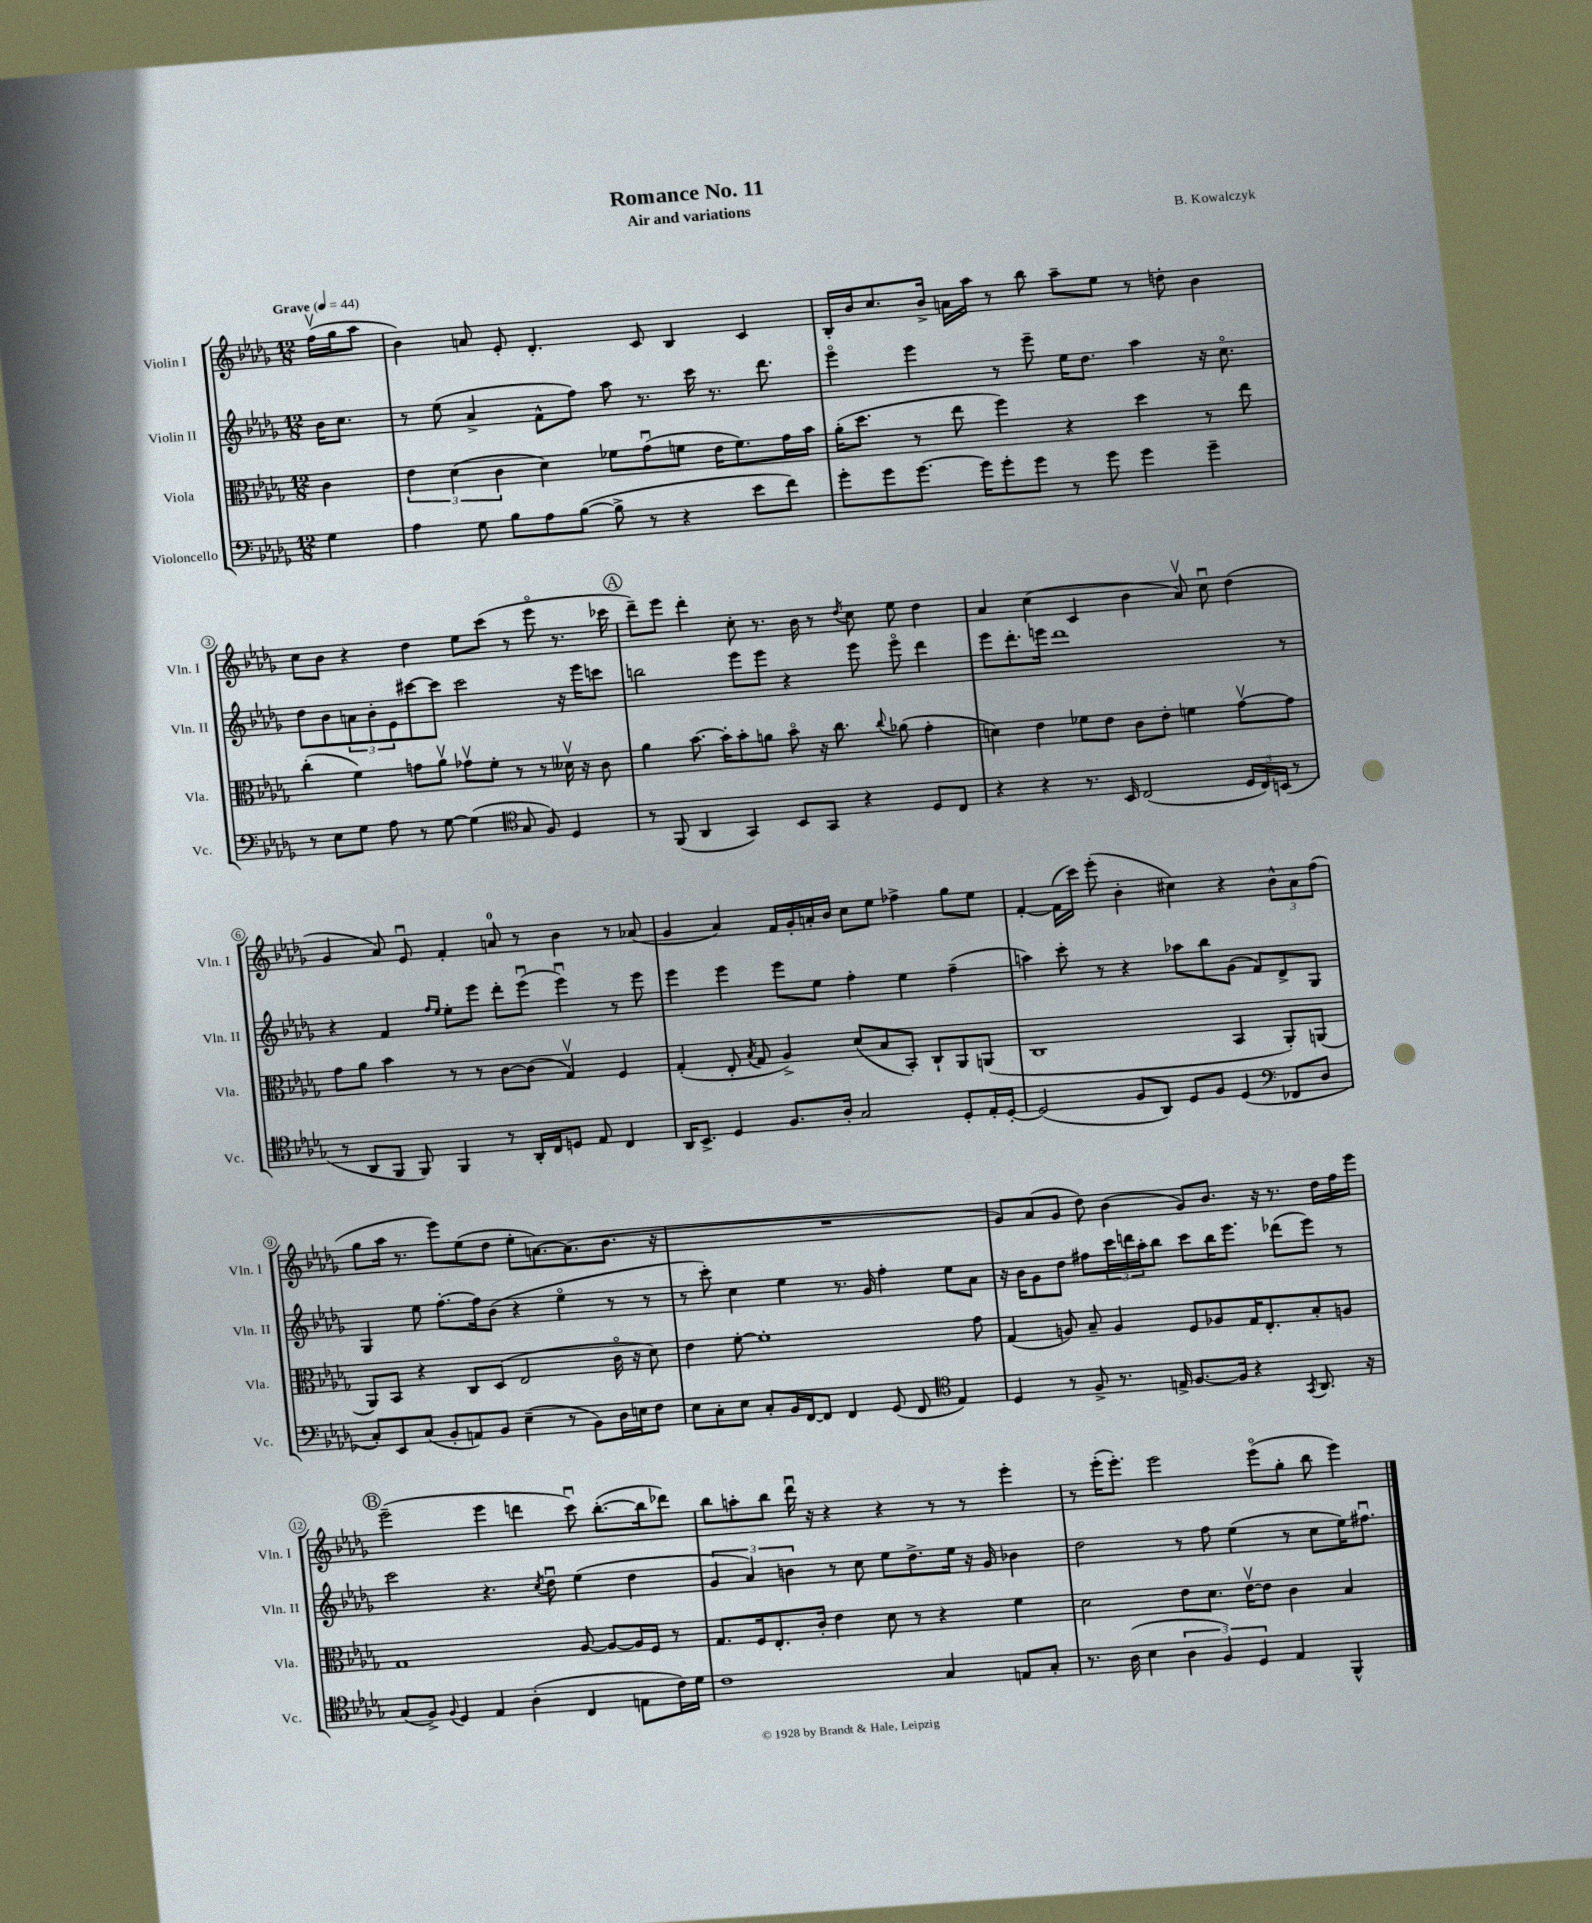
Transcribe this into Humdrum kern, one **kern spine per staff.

**kern	**kern	**kern	**kern
*staff4	*staff3	*staff2	*staff1
*clefF4	*clefC3	*clefG2	*clefG2
*k[b-e-a-d-g-]	*k[b-e-a-d-g-]	*k[b-e-a-d-g-]	*k[b-e-a-d-g-]
*M12/8	*M12/8	*M12/8	*M12/8
*MM44	*MM44	*MM44	*MM44
4G-\	4c\	16b-\LK	(16ffv\LL
.	.	8.cc\J	16gg-\J
.	.	.	8aa-\J
=	=	=	=
4A-\	6e-\	8r	4b-\)
.	.	(8ee-\	.
.	(6d-\	.	.
8G-\	.	4a-^/	8a/
.	6c\	.	.
8B-\L	.	.	8e-'/
8A-\	4d-\)	8f^^\L	4.d-'/
([8B-\J	.	8ff\J)	.
8B-^\]	8f-\L	8aa-\	.
8r	(8g-u\	8.r	8c/
4r	8f\J	.	4B-/
.	.	16ccc\	.
.	16e-\LK	8.r	.
.	8.f\)	.	.
8e-\L	.	.	4c/
.	.	8.ddd-\	.
8f\J)	16g-\L	.	.
.	16b-\JJ	.	.
=	=	=	=
8g-'\L	(16a-'\LK	4eee-o\	16B-'/LL
.	8.dd-\J	.	16b-/J
8g-\	.	.	8.cc/
[8.g-\J	8r	4eee-\	.
.	.	.	16b-^/Jk
.	8ee-\	.	16a\LL
16g-\]LK	.	.	16aa-\JJ
8g-'\	4ff\)	8r	8r
8g-\J	.	8eee-~\	8bb-\
8r	4r	16ee-\LK	8aa-~\L
.	.	8.dd-\J	.
8g-\	.	.	8ee-\J
4g-\	4dd-\	4aa-\	8r
.	.	.	8dd'\
4g-~\	8r	16r	4b-\
.	.	8.cco\	.
.	8ee-\	.	.
=	=	=	=
8r	(4cc'\	8dd-\L	8cc\L
8E-\L	.	8b-\	8b-\J
8G-\J	4f\)	12a\	4r
.	.	12b-'\	.
8A-\	.	.	.
.	.	12e-\	.
8r	8g\L	[8ccc#\	4dd-\
[8G-\	8a-v\J	8ccc#\]J	.
(4G-\]	8g-v\L	2ccc#\	8ee-\L
.	8f'\J	.	(8ccc\J
*clefC4	*	*	*
8G-/	8r	.	8r
8F/)	8r	.	8eee-o\
4D-/	16d--v\	16r	8.r
.	16r	16eee-\LK	.
.	8c\	8ccc\J	.
.	.	.	16ccc-\
=	=	=	=
8r	4a-\	2bb\	8ddd-~\L)
(8FF/	.	.	8eee-\J
4AA-/	[8.b-\	.	4ddd-'\
.	16b-'\]LK	.	.
4GG-/)	8b-'\	8eee-\L	8cc'\
.	8a\J	8eee-\J	8.r
8BB-/L	8b-o\	4r	.
.	.	.	16b-\
8GG-/J	16r	.	8r
.	8.cc\	.	.
.	.	.	8qdd-/
4r	.	8eee-\	8cc\
.	8qqcc/	.	.
.	(8a-\	8eee-o\	8ee-\
8D-/L	4g-'\	4ddd-\	4dd-\
8C/J	.	.	.
=	=	=	=
4r	4d\)	8eee-\L	4a-/
.	.	8.ddd-'\	.
4r	4e-\	.	(4cc\
.	.	16eee\Jk	.
.	.	1ddd-	.
8.r	8f-\L	.	4c/
.	8e-\J	.	.
16BB-/	.	.	.
(2C/	8c\L	.	4b-\
.	8e-'\J	.	.
.	4f\	.	8a-v/)
.	.	.	8ccu\
24D-/LL	[8g-v\L	.	(4dd-\
24C/)	.	.	.
(24BB/JJ	.	.	.
8r	8g-\]J	8r	.
=	=	=	=
8r	8g-\L	4r	4g-/
8AA-/L	8a-\J	.	.
8FF/J	4b-\	4f/	8a-/)
8FF/)	.	.	8e-u/
.	.	16qqff/LL	.
.	.	16qqee-/JJ	.
4FF/	8r	8ee-'\L	4f'/
.	8r	8eee-\J	.
8r	[8c\L	8ddd-'\L	8a/
16AA-'/LL	(8c\]J	(8eee-u\J	8r
16C/J	.	.	.
8D/J	4G-v/)	4eee-u\)	4b-\
8E-/	.	.	.
4C/	4F/	8r	8r
.	.	8eee-\	(8a-/
=	=	=	=
16AA-/LK	(4G-'/	4eee-\	4g-/
8.BB-^/J	.	.	.
4D-/	8E-'/	4eee-\	4a-/)
.	8qB-/	.	.
.	8G-/	.	.
8.F/L	4A-^/)	8eee-\L	16f/LL
.	.	.	16g-'/
.	.	8ee-\J	16a'/
16A-'/Jk	.	.	16b-/JJ
2G-/	(8d-/L	4ff'\	8cc\L
.	8B-/	.	8ee-\J
.	8BB-'/J)	4ee-\	4ff-^\
.	8C`/L	.	.
8D-'/L	8AA-/	(4ff~\	8gg-\L
16E-'/L	(8AA/J	.	8ee-\J
[16D-'/JJ	.	.	.
=	=	=	=
(2D-/]	1C	4aa\)	[4f'/
.	.	8ccc'\	(16f\]LL
.	.	.	16ccc\JJ)
.	.	8r	(8eee-'\
8F/L	.	4r	4b-'\
8AA-/J)	.	.	.
8D-/L	.	8aa-\L	4cc#\)
8F/J	.	8bb-\	.
(4D-/	4BB-/	(8g-\J	4r
.	.	8f/L)	.
*clefF4	*	*	*
8FF-/L	8AA-'/L)	8d-^/	12b-^^\L
.	.	.	12a-\
8D-/J	(8AA/J	8G-/J	.
.	.	.	(12ff\J
=	=	=	=
8C'/L)	8AA-/L)	4G-/	8gg-\L
8EE-/	8BB-/J	.	16aa-\Jk
.	.	.	8.r
(8C/J	4r	8ee-\	.
8BB-'/L	.	[8.ff'\L	8eee-\L)
8AA/)	8C/L	.	(8ee-\
.	.	16ff\]k	.
8BB-/J	(8D-/J	(8b-\J	8dd-\J
(4E-~\	2E-/	4r	8ee-'\L
.	.	.	[8.a\)
8r	.	4ee-o\	.
.	.	.	(8.a\]
8BB-\L)	.	.	.
16D-\L	16co\	8r	8.b-\J
16E\J	16r	.	.
8F\J	8d-\)	8r	.
.	.	.	16r
=	=	=	=
8E-\L	4e-\	8r	1.r
8C'\	.	8ccc'\)	.
8E-\J	[8f'\	4cc\	.
8C'/L	1f']	.	.
16BB-/L	.	4ee-\	.
[16FF/J	.	.	.
8FF/]J	.	.	.
4FF/	.	8.r	.
.	.	16g-/	.
(8GG-/	.	4ff'\	.
8FF/	.	.	.
*clefC4	*	*	*
4E-/)	.	8ee-\L	.
.	8g-\	8a-\J	.
=	=	=	=
4D-/	(4G-/	16r	8g-/L)
.	.	16b-\LK	.
.	.	8g-\	(8a-/
8r	8A/)	8dd-\J	8g-/J
8F^/	8B-~/	8ff#\L	8dd-\)
8.r	4A/	24ccc\L	(4b-\
.	.	24ddd\	.
.	.	24aa-'\J	.
.	.	8bb-\J	.
16E^/	.	.	.
[8.F/L	8F/L	8ccc\L	8g-/L)
.	8A-/	16bb-\K	8.b-/J
16F/]Jk	.	8.eee-\J	.
4r	16G-/K	.	.
.	8.E-'/	.	16r
.	.	(8ddd-\L	8.r
8qGG-/	.	.	.
8.AA-/	8B-'/	8eee-\J)	.
.	.	.	16dd-\LL
.	8A/J	8r	16ff\
16r	.	.	16eee-\JJ
=	=	=	=
(8G-/L	1G-	2ccc\	(2eee-~\
8F^/J)	.	.	.
8qqF/	.	.	.
4D-/	.	.	.
4E-/	.	4.r	4eee-\
(4A-'\	.	.	4ddd\
.	.	8qcc/	.
.	.	8dd-u\	.
4C/	[8A-/	(4ee-\	8cccu\)
.	8A-/_L	.	([8.bb-'\L
8E\L	16A-/]L	4dd-\	.
.	16F/JJ	.	16bb-\]k
16c\L)	8r	.	8ddd-\J)
16d-\JJ	.	.	.
=	=	=	=
1c	8.G-/L	6g-/	8bb-\L
.	.	.	8aa'\
.	.	6a-/)	.
.	16F/k	.	.
.	8.E-'/	.	8bb-\J
.	.	6b\	.
.	.	.	16ddd-u\
.	16c'/Jk	.	16r
.	4e-\	8r	4r
.	.	8cc\	.
.	8d-\	8ee-\L	4r
.	8r	8.dd-^\	.
4G-/	4r	.	8r
.	.	16ee-\Jk	.
.	.	16r	8r
.	.	16g-/	.
8E/L	4f\	4b-\	4eee-'\
8G-'/J	.	.	.
=	=	=	=
8.r	2d-\	2dd-\	8r
.	.	.	(16eee-'\LK
(16A-\	.	.	8.eee-'\J)
4B-\	.	.	.
.	.	.	2eee-\
6A-\	8e-\L	8r	.
.	8.d-\J	8ff\	.
6F/)	.	.	.
.	.	(4ee-\	.
.	[16e-v\LK	.	.
6D-/	.	.	.
.	8e-\]J	.	(8eee-o\L
4E-/	4c\	8r	8gg-'\J
.	.	8cc\L	8bb-\
4FF^^/	4B-/	16ee-\K)	4eee-\)
.	.	8.ff#u\J	.
==	==	==	==
*-	*-	*-	*-
